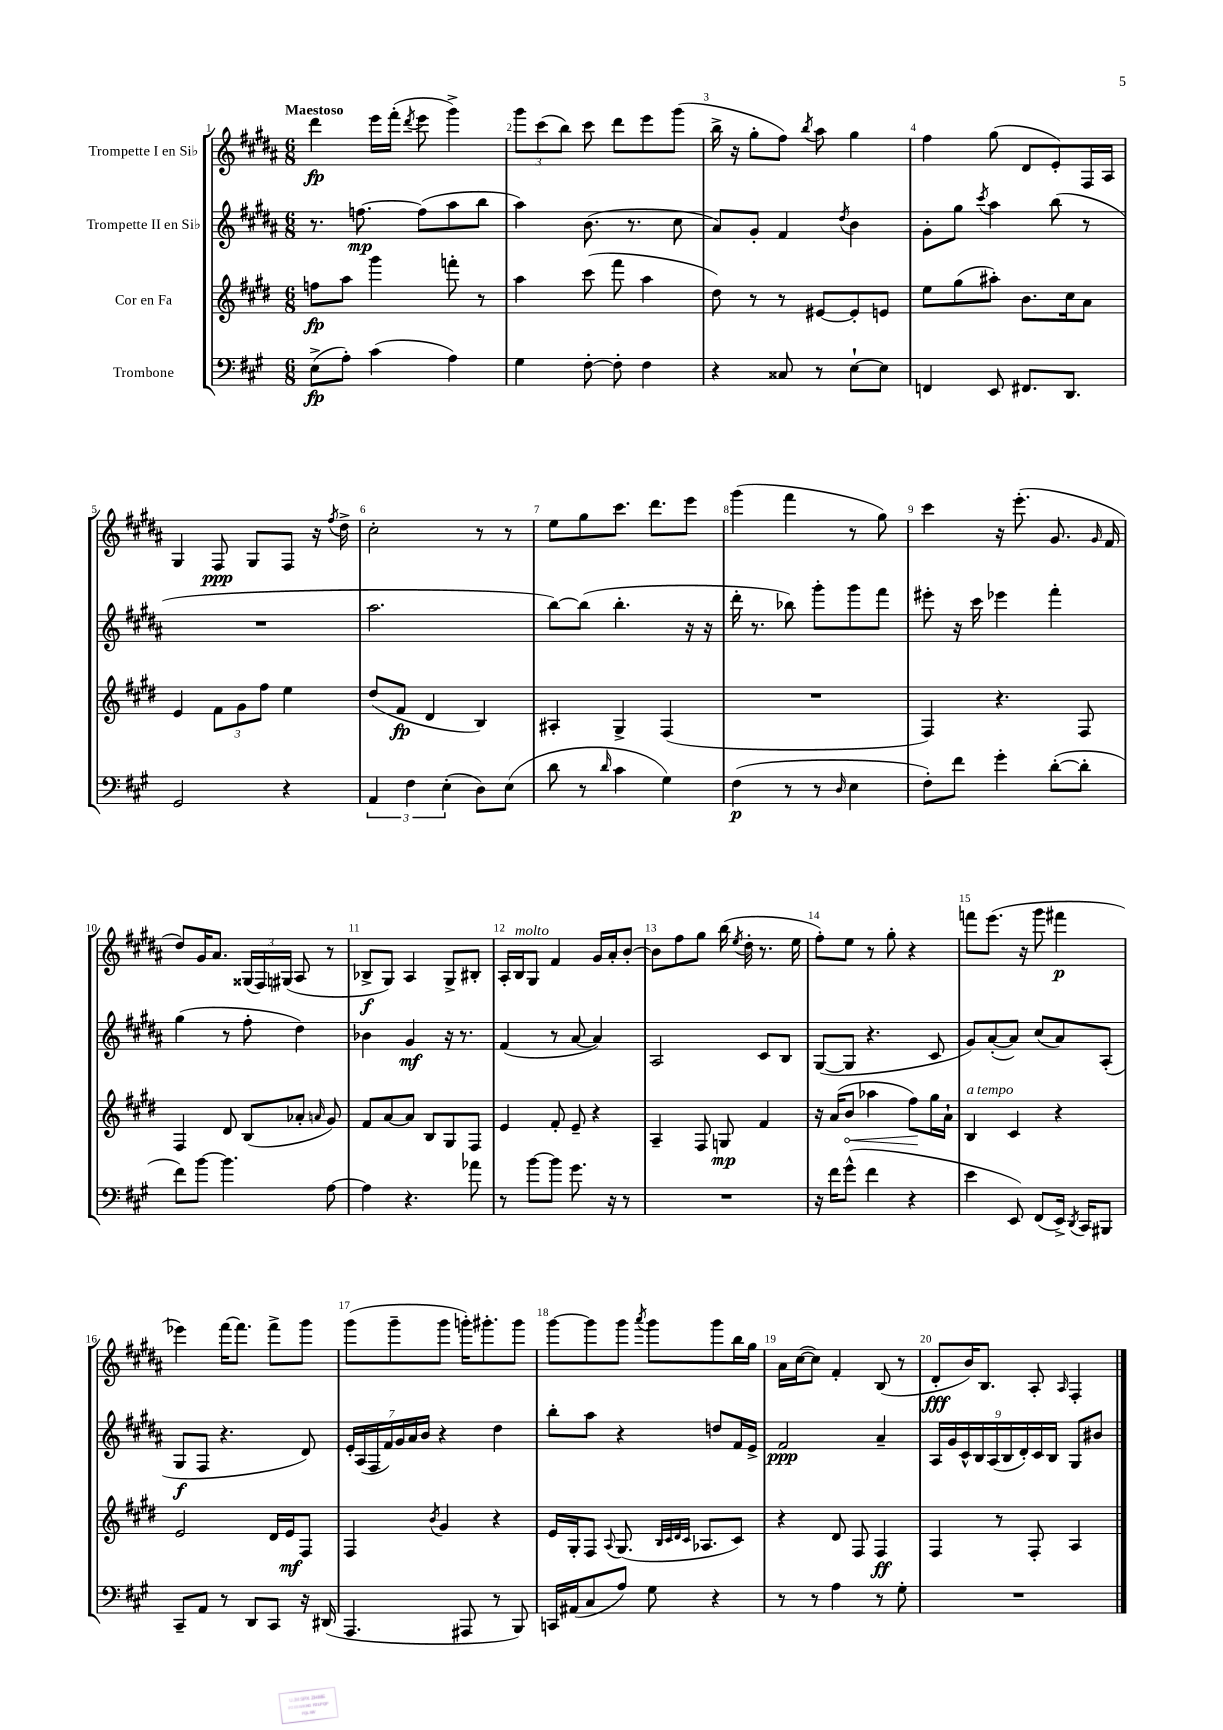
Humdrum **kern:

**kern	**kern	**kern	**kern
*staff4	*staff3	*staff2	*staff1
*clefF4	*clefG2	*clefG2	*clefG2
*k[f#c#g#]	*k[f#c#g#d#]	*k[f#c#g#d#a#]	*k[f#c#g#d#a#]
*M6/8	*M6/8	*M6/8	*M6/8
(8E^\L	8ff\L	8.r	4ddd#\
8A'\J)	8aa\J	.	.
.	.	[8.ff\	.
(4c#\	4ggg#\	.	16eee\LL
.	.	.	(16fff#'\JJ
.	.	.	8qddd#/
.	.	(8ff\]L	8eee\
4A\)	8fff'\	8aa#\	4ggg#^\)
.	8r	8bb\J	.
=	=	=	=
4G#\	4aa\	4aa#\)	12ggg#\L
.	.	.	(12ccc#\
.	.	.	12bb\J)
[8F#'\	(8ccc#\	(8.b\	8ccc#\
8F#'\]	8fff#\	.	8ddd#\L
.	.	8.r	.
4F#\	4aa\	.	8eee\
.	.	8cc#\	(8ggg#\J
=	=	=	=
4r	8dd#\)	8a#/L)	16bb^\
.	.	.	16r
.	8r	8g#'/J	8gg#'\L
8C##/	8r	4f#/	8ff#\J)
.	.	.	8qbb/
8r	[8e#/L	.	8aa#\
.	.	8qdd#/	.
[8E`\L	8e#'/]	4b\	4gg#\
8E\]J	8e/J	.	.
=	=	=	=
4FF/	8ee\L	8g#'\L	4ff#\
.	(8gg#\	8gg#\J	.
.	.	8qccc#/	.
8EE/	8aa#'\J)	4aa#\	(8gg#\
8.FF#/L	8.b\L	.	8d#/L
.	.	(8bb\	8e'/)
8.DD/J	16cc#\k	.	.
.	8a\J	8r	16F#/L
.	.	.	16A#/JJ
=	=	=	=
2GG#/	4e/	2.r	4G#/
.	12f#\L	.	8F#/
.	12g#\	.	.
.	.	.	8G#/L
.	12ff#\J	.	.
4r	4ee\	.	8F#/J
.	.	.	16r
.	.	.	8qff#/
.	.	.	16dd#^\
=	=	=	=
6AA/	(8dd#/L	2.aa#\	2cc#'\
.	8f#/J	.	.
6F#\	.	.	.
.	4d#/	.	.
(6E'\	.	.	.
8D\L)	4B/)	.	8r
(8E\J	.	.	8r
=	=	=	=
8d\	4A#'/	[8bb\L)	8ee\L
8r	.	(8bb\]J	8gg#\
16qqd/	.	.	.
4c#\	4G#^/	4.bb'\	8.ccc#\J
.	.	.	8.ddd#\L
4G#\)	(4F#/	.	.
.	.	16r	8eee\J
.	.	16r	.
=	=	=	=
(4F#\	2.r	16ddd#'\	(4ggg#\
.	.	8.r	.
8r	.	8bb-\)	4fff#\
8r	.	8ggg#'\L	.
16qqD/	.	.	.
4E\	.	8ggg#\	8r
.	.	8fff#\J	8gg#\)
=	=	=	=
8F#'\L)	4F#/)	8eee#'\	4ccc#\
8f#\J	.	16r	.
.	.	16ccc#\	.
4g#'\	4.r	4eee-\	16r
.	.	.	(8.eee'\
([8d'\L	.	4fff#'\	8.g#/
8d'\]J	8F#/	.	.
.	.	.	16qqg#/
.	.	.	16f#/
=	=	=	=
8f#\L)	4F#/	(4gg#\	8dd#/L)
[8b\J	.	.	16g#/K
.	.	.	8.a#/J
4.b\]	8d#/	8r	.
.	(8B/L	8ff#'\	(24G##/LL
.	.	.	24F#/)
.	.	.	(24G#/JJ
.	8a-'/J	4dd#\)	8A#/
.	16qqa/	.	.
[8A\	8g#/)	.	8r
=	=	=	=
4A\]	8f#/L	4b-\	8B-^/L
.	[8a/	.	8G#/J)
4.r	8a/]J	4g#/	4A#/
.	8B/L	.	.
.	8G#/	16r	8G#^/L
.	.	8.r	.
8a-\	8F#/J	.	8B#'/J
=	=	=	=
8r	4e/	(4f#/	16A#'/LL
.	.	.	16B/J
[8b\L	.	.	8G#/J
8b\]J	8f#'/	8r	4f#/
8.g#\	8e~/	[8a#/	.
.	4r	4a#/])	16g#/LL
16r	.	.	16a#'/J
8r	.	.	[8b'/J
=	=	=	=
2.r	4A~/	2A#/	8b\]L
.	.	.	8ff#\
.	8F#/	.	8gg#\J
.	8G/	.	(16bb\
.	.	.	8qee/
.	.	.	16dd#'\
.	4f#/	8c#/L	8.r
.	.	8B/J	.
.	.	.	16ee\
=	=	=	=
16r	16r	([8G#/L	8ff#'\L)
16f#\LK	(16a/LK	.	.
(8g#^^\J	8b/J	8G#/]J	8ee\J
4f#\	4aa-\	4.r	8r
.	.	.	8gg#'\
4r	8ff#\L)	.	4r
.	16gg#\L	8c#/	.
.	16a`\JJ	.	.
=	=	=	=
4e\	4B/	8g#/L)	8fff\L
.	.	([8a#'/	(8.eee\J
8EE/)	4c#/	8a#/]J)	.
.	.	.	16r
(8FF#/L	.	(8cc#/L	8ggg#\
16EE^/Jk)	4r	8a#/)	4fff#\
8qDD/	.	.	.
16CC#/LK	.	.	.
8BBB#/J	.	(8A#'/J	.
=	=	=	=
8CC#~/L	2e/	8G#/L	4eee-\)
8AA/J	.	8F#/J	.
8r	.	4.r	[16fff#\LK
.	.	.	8.fff#\]J
8DD/L	.	.	.
8CC#/J	16d#/LL	.	8fff#^\L
.	16e/J	.	.
16r	8F#/J	8d#/)	8ggg#\J
(16DD#/	.	.	.
=	=	=	=
4.AAA/	4F#/	28e'/LL	(8ggg#\L
.	.	(28A#/	.
.	.	28F#/	.
.	.	28f#/)	.
.	.	.	8ggg#~\
.	.	28g#/	.
.	.	28a#/	.
.	.	28b/JJ	.
.	8qb/	.	.
.	4g#/	4r	8ggg#\J
8AAA#/	.	.	16ggg'\LK)
.	.	.	8.ggg#'\
8r	4r	4dd#\	.
8BBB/)	.	.	8ggg#\J
=	=	=	=
16CC/LL	16e/LL	8bb'\L	[8ggg#\L
(16AA#/J	16G#'/J	.	.
8C#/	8F#/J	8aa#\J	8ggg#\]
.	8qqA/	.	.
8A/J)	(8.G#/	4r	8ggg#\J
.	.	.	8qaaa#/
8G#\	.	.	8ggg#\L
.	32qqB/LLL	.	.
.	32qqc#/	.	.
.	32qqd#/	.	.
.	32qqc#/JJJ	.	.
.	8.A-/L	.	.
4r	.	8dd/L	8ggg#\
.	8c#/J)	16f#/L	16bb\L
.	.	16e^/JJ	16gg#\JJ
=	=	=	=
8r	4r	2f#/	16a#\LL
.	.	.	([16cc#\J
8r	.	.	8cc#\]J)
4A\	8d#/	.	4f#'/
.	8F#/	.	.
8r	4F#/	4a#~/	(8B/
8G#'\	.	.	8r
=	=	=	=
2.r	4F#/	18A#/LL	8d#'/L
.	.	18g#/	.
.	.	18c#^^/	.
.	.	.	16b/K)
.	.	18B/	.
.	.	.	8.B/J
.	.	(18A#/	.
.	8r	.	.
.	.	18B/	.
.	.	18d#'/)	.
.	8F#'/	.	8A#'/
.	.	18c#/	.
.	.	18B/JJ	.
.	.	.	16qqA#/
.	4A/	8G#/L	4F#'/
.	.	8b#/J	.
==	==	==	==
*-	*-	*-	*-
